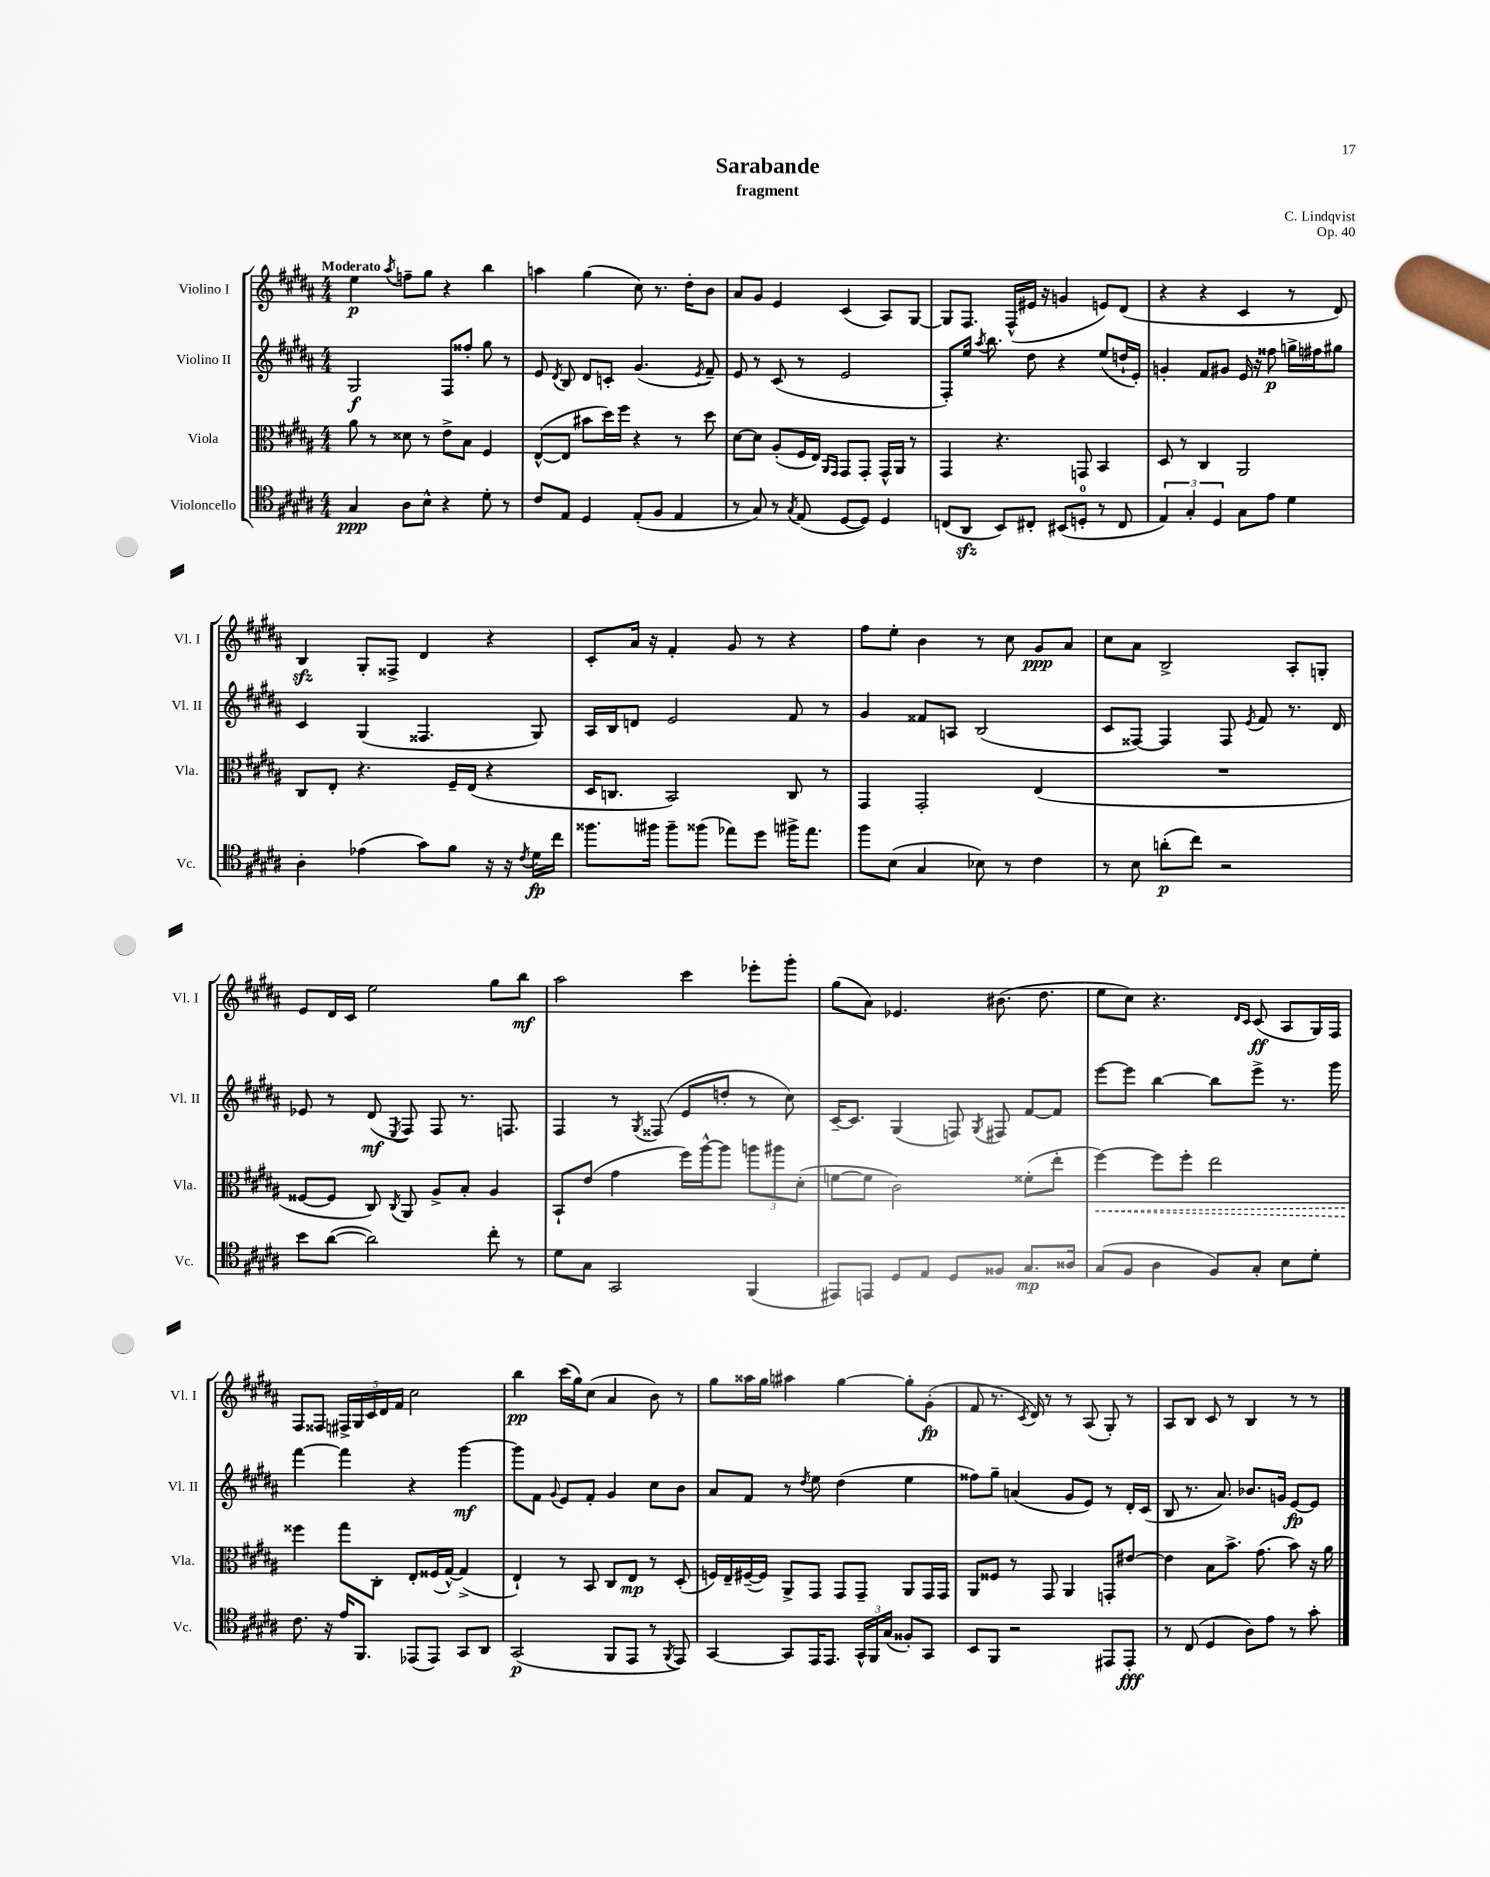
\header { title = "Sarabande" composer = "C. Lindqvist" subtitle = "fragment" opus = "Op. 40" }
<<
\new StaffGroup <<
\new Staff = "s0" \with { instrumentName = "Violino I" shortInstrumentName = "Vl. I" } {
    \clef treble \key b \major \numericTimeSignature \time 4/4 \tempo "Moderato"
    \autoBeamOff e''4\p \acciaccatura { ais''8 } f''8[-- gis''8] r4 b''4 |
    a''4 gis''4( cis''8) r8. dis''16[-. b'8] |
    ais'8[ gis'8] e'4 cis'4( ais8[) gis8]~ |
    gis8[ fis8.] fis16[-^( eis'16] r16 g'4 e'8[) dis'8]( |
    r4 r4 cis'4 r8 dis'8) |
    b4\sfz gis8[-. fisis8]-> dis'4 r4 |
    cis'8[-. ais'16] r16 fis'4-. gis'8 r8 r4 |
    fis''8[ e''8]-. b'4 r8 cis''8 gis'8[\ppp ais'8] |
    cis''8[ ais'8] b2-> ais8[-. g8]-. |
    e'8[ dis'16 cis'16] e''2 gis''8[ b''8]\mf |
    ais''2 cis'''4 ees'''8[-. gis'''8]-. |
    gis''8[( ais'8]) ees'4. bis'8.( dis''8. |
    e''8[ cis''8]) r4. \grace { dis'16[ cis'16] } cis'8\ff( ais8[ gis16) fis16] |
    fis8[ fisis8] \tuplet 5/4 { fis16[-> gis16 cis'16 dis'16 fis'16] } cis''2 |
    b''4\pp cis'''16[( gis''16) cis''8]( ais'4 b'8) r8 |
    gis''8[ aisis''16 gis''16] ais''4 gis''4~ gis''8[-. gis'8]-.\fp( |
    fis'8 r8. \acciaccatura { cis'8 } dis'16) r8 r8 ais8( gis8-.) r8 |
    ais8[ b8] cis'8 r8 b4 r8 r8 \bar "|." |
}
\new Staff = "s1" \with { instrumentName = "Violino II" shortInstrumentName = "Vl. II" } {
    \clef treble \key b \major \numericTimeSignature \time 4/4
    \autoBeamOff gis2\f fis8[ fisis''8]-. gis''8 r8 |
    e'8 \acciaccatura { dis'8 } b8 dis'8[ c'8]-. gis'4.( \acciaccatura { e'8 } fis'8--) |
    e'8 r8 cis'8( r8 e'2 |
    fis8[-.) e''16] \acciaccatura { ais''8 } b''8. dis''8 r4 e''8[( d''16-! e'16]-.) |
    g'4-. fis'8[ gis'8] e'16 r16 fisis''8\p g''16[-> fis''16 gis''8] |
    cis'4 gis4( fisis4. gis8) |
    ais16[ b16 d'8] e'2 fis'8 r8 |
    gis'4 fisis'8[ a8] b2( |
    cis'8[ fisis8]~) fisis4 fisis8 \acciaccatura { e'8 } fis'8 r8. dis'16 |
    ees'8 r8 dis'8\mf( \acciaccatura { e8 } fis8) fis8 r8. f8. |
    fis4 r8 \acciaccatura { gis8 } fisis8( e'8[ d''8]-. r8 cis''8) |
    cis'16[~-- cis'8.] gis4( f8) \acciaccatura { gis8 } fis8 fis'8[~ fis'8] |
    e'''8[~ e'''8] b''4~ b''8[ e'''8]-> r8. gis'''16 |
    fis'''4~ fis'''4 r4 gis'''4~\mf |
    gis'''8[ fis'8] \appoggiatura { gis'8 } e'8[ fis'8]-. gis'4 cis''8[ b'8] |
    ais'8[ fis'8] r8 \acciaccatura { dis''8 } e''8 dis''4( e''4 |
    fisis''8[) gis''8]-- a'4( gis'8[ e'8]) r8 dis'16[-. cis'16]( |
    b8 r8. ais'8.) bes'8.[ g'16] e'8[~\fp e'8] \bar "|." |
}
\new Staff = "s2" \with { instrumentName = "Viola" shortInstrumentName = "Vla." } {
    \clef alto \key b \major \numericTimeSignature \time 4/4
    \autoBeamOff ais'8 r8 disis'8 r8 e'8[-> b8] fis4 |
    e8[~-^( e8] bis'8[ dis''16) fis''16] r4 r8 dis''8 |
    dis'8[~ dis'8] ais8[-.( fis16 e16]) \grace { ais,16[ gis,16] } gis,8[ gis,8]-. gis,16[-^ ais,16] r8 |
    gis,4 r4. g,8 b,4 |
    dis8 r8 cis4 ais,2 |
    cis8[ e8]-. r4. fis16[-- e16]( r4 |
    dis16[ c8.] b,2) c8 r8 |
    gis,4 gis,2-. e4( |
    R1 |
    fisis8[~ fisis8] cis8) \acciaccatura { cis8 } ais,8 ais8[-> b8]-. ais4 |
    b,8[-! e'8]( gis'4 fis''16[) ais''16~-^ ais''8] \tuplet 3/2 { a''8[ ais''8 dis'8]-.( } |
    f'8[~ f'8] cis'2) fisis'8[-.( e''8]-. |
    \once \override Hairpin.style = #'dashed-line fis''4~\<) fis''8[ fis''8]-. e''2 |
    fisis''4\! gis''8[ cis8]-. e8[-. fisis16( gis16]~-^) gis4->( |
    e4-!) r8 b,8 cis8[ e8]\mp r8 dis8-.( |
    f16[) e16-- fis16~--( fis16]) ais,8[-> gis,8] gis,8[ gis,8]-- ais,8[ gis,16 gis,16] |
    ais,8[ fisis8] r8 gis,8 ais,4 g,8[-. eis'8]~ |
    eis'4 b8[ b'8.]-> gis'8.( b'8) r16 ais'16 \bar "|." |
}
\new Staff = "s3" \with { instrumentName = "Violoncello" shortInstrumentName = "Vc." } {
    \clef tenor \key b \major \numericTimeSignature \time 4/4
    \autoBeamOff gis4\ppp ais8[ b8]-^ r4 dis'8-. r8 |
    cis'8[ e8] dis4 e8[-.( fis8] e4 |
    r8 gis8) r8 \acciaccatura { gis8 } e8( dis8[~ dis8]) dis4 |
    c8[( ais,8]\sfz b,8[) cis8]-. bis,8[( d8]-0-. r8 cis8 |
    \tuplet 3/2 { e4) gis4-. dis4 } gis8[ e'8] dis'4 |
    ais4-. ees'4( gis'8[) fis'8] r16 r16 \acciaccatura { cis'8 } dis'16[\fp cis''16] |
    fisis''8.[ fis''16] fis''8[-- fisis''8]( ees''8[) dis''8] fis''16[-> ees''8.] |
    fis''8[ b8]( gis4 bes8) r8 cis'4 |
    r8 b8 a'8[-.\p( cis''8]) r2 |
    b'8[ ais'8]~( ais'2) cis''8-. r8 |
    dis'8[ gis8] gis,2 fis,4( |
    eis,8[) e,8] dis8[ e8] dis8[ fisis8] gis8.[\mp aisis16] |
    gis8[( fis8] ais4 fis8[) gis8]-. b8[ dis'8]-. |
    cis'8. r16 e'16[ fis,8.] ees,8[( ees,8]) gis,8[ ais,8] |
    gis,2\p( fis,8[ e,8] r8 \acciaccatura { fis,8 } e,8) |
    gis,4~ gis,8[ e,16 e,8.] \tuplet 3/2 { gis,16[-^ fis,16 gis16]( } fisis8[-.) gis,8] |
    b,8[ fis,8] r2 eis,8[ eis,8]-.\fff |
    r8 cis8( dis4 ais8[) e'8] r8 gis'8-. \bar "|." |
}
>>
>>
\layout { \context { \Score \remove "Bar_number_engraver" } }
